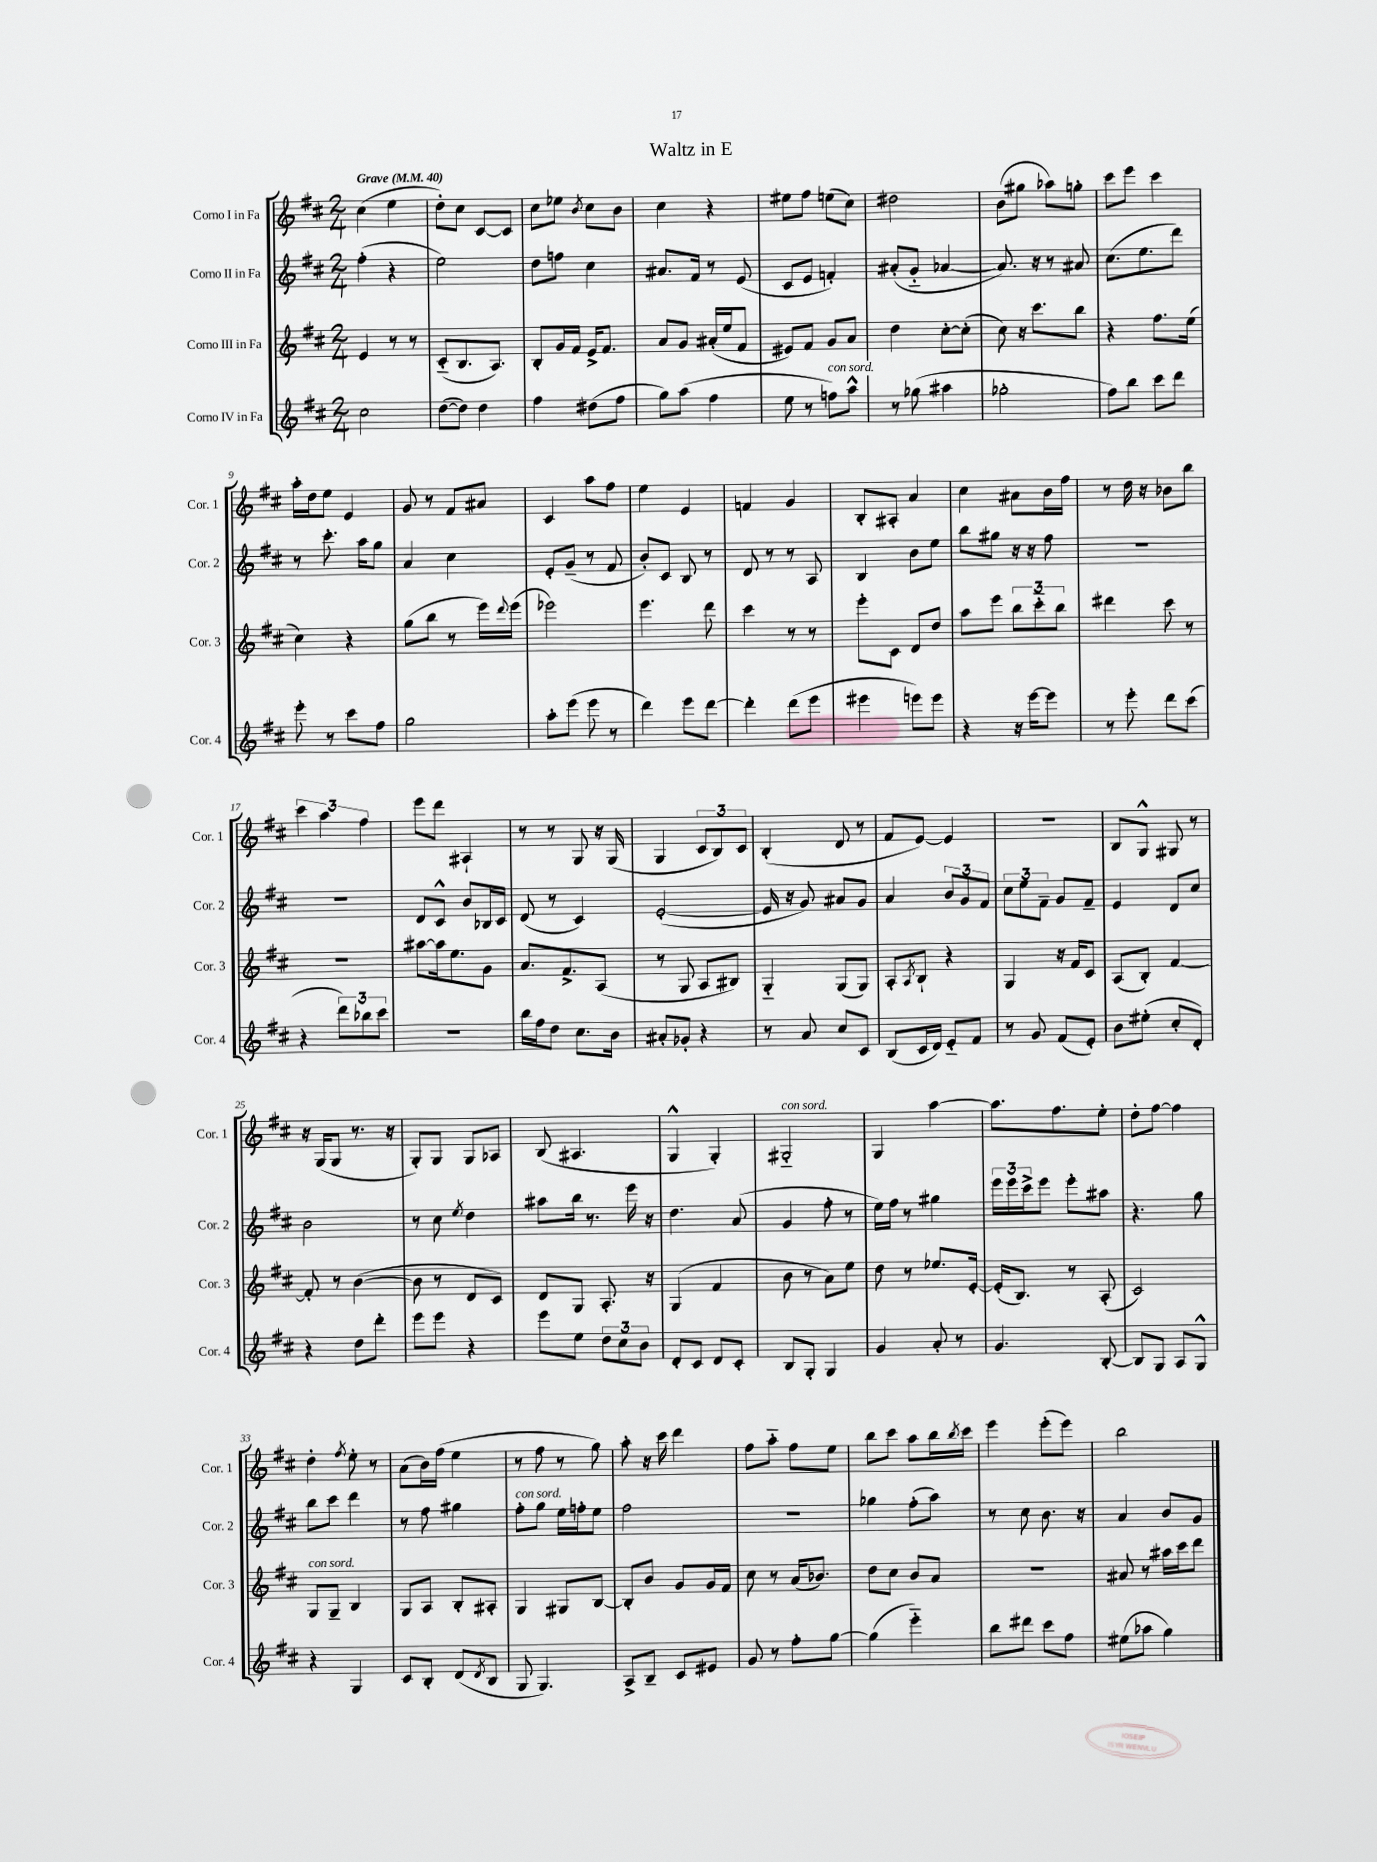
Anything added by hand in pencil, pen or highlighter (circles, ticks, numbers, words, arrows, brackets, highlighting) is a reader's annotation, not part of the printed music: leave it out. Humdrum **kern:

**kern	**kern	**kern	**kern
*part4	*part3	*part2	*part1
*staff4	*staff3	*staff2	*staff1
*I"Corno IV in Fa	*I"Corno III in Fa	*I"Corno II in Fa	*I"Corno I in Fa
*I'Cor. 4	*I'Cor. 3	*I'Cor. 2	*I'Cor. 1
*clefG2	*clefG2	*clefG2	*clefG2
*k[f#c#]	*k[f#c#]	*k[f#c#]	*k[f#c#]
*M2/4	*M2/4	*M2/4	*M2/4
*MM40	*MM40	*MM40	*MM40
=1	=1	=1	=1
!	!	!	!LO:TX:a:B:t=Grave
2cc#\	4e/	(4ff#'\	(4cc#\
.	8r	4r	4ee\
.	8r	.	.
=2	=2	=2	=2
([8dd\L	(8c#/L	2ee\)	8dd'\L)
8dd\J])	8.B/	.	8cc#\J
4dd\	.	.	[8c#/L
.	8.A/J)	.	.
.	.	.	8c#/J]
=3	=3	=3	=3
4ff#\	8B'/L	8dd\L	8cc#\L
.	16g/L	8ffn\J	8ee-X\J
.	16f#/JJ	.	.
.	.	.	8qb/
(8dd#X\L	16e^/KL	4cc#\	8cc#\L
.	8.f#/J	.	.
8ff#\J	.	.	8b\J
=4	=4	=4	=4
8gg\L)	8a/L	8.a#X/L	4cc#\
(8aa\J	8g/J	.	.
.	.	16f#/Jk	.
4ff#\	(16a#X'/LL	8r	4r
.	16ee/J	.	.
.	8f#/J	(8e/	.
=5	=5	=5	=5
8ee\	8e#X/L)	8c#/L	8ee#X\L
8r	8f#/J	8e/J	8ff#\J
!LO:TX:a:i:t=con sord.	!	!	!
8ffn\L)	8g/L	4fn'/)	(8een\L
8aa^^\J	8a/J	.	8cc#\J)
=6	=6	=6	=6
8r	4dd\	(8a#X'/L	2dd#X\
(8gg-X\	.	8g/J	.
4aa#X\	[8cc#'\L	[4a-X/	.
.	(8cc#'\J]	.	.
=7	=7	=7	=7
2gg-X'\	8cc#\)	8.a-/])	(8b\L
.	16r	.	8gg#X\J
.	8.ccc#\L	16r	.
.	.	8r	8aa-X\L)
.	8bb\J	8a#X/	8ggn'\J
=8	=8	=8	=8
8ff#\L)	4r	(8.cc#\L	8ccc#\L
8bb\J	.	.	8eee\J
.	.	8.ee\	.
8ccc#\L	8.ff#\L	.	4ccc#\
8ddd\J	.	8ddd\J)	.
.	(16ee\Jk	.	.
!!LO:LB:g=z
=9	=9	=9	=9
8eee'\	4cc#\)	8r	16aa'\LL
.	.	.	16dd\J
8r	.	8.ccc#'\	8ee\J
8ccc#\L	4r	.	4e/
.	.	16aa\KL	.
8ff#\J	.	8gg\J	.
=10	=10	=10	=10
2gg\	(8gg\L	4a/	8g/
.	8bb\J	.	8r
.	8r	4cc#\	8f#/L
.	16eee\LL)	.	8a#X/J
.	8qqddd/	.	.
.	(16eee\JJ	.	.
=11	=11	=11	=11
8aa'\L	2eee-X\)	8e'/L	4c#/
(8eee\J	.	(8g~/J	.
8eee\	.	8r	8aa\L
8r	.	8f#/	8ff#\J
=12	=12	=12	=12
4ddd\)	4.eee\	8b'/L)	4ee\
.	.	8c#/J	.
8eee\L	.	8B/	4e/
[8ddd\J	8ddd\	8r	.
=13	=13	=13	=13
4ddd'\]	4ccc#\	8d/	4fn/
.	.	8r	.
(8ddd\L	8r	8r	4g/
8eee\J	8r	8A/	.
=14	=14	=14	=14
4eee#X\	8eee'\L	4B/	8B'/L
.	8c#\J	.	8A#X'/J
8eeen\L)	8d/L	8b\L	4a/
8eee\J	8dd/J	8ee\J	.
=15	=15	=15	=15
4r	8aa\L	8bb\L	4cc#\
.	8eee\J	8gg#X\J	.
16r	12bb\L	16r	8a#X\L
[16eee\KL	.	16r	.
.	12ccc#\	.	.
8eee\J]	.	8ff#\	16b\L
.	12bb\J	.	.
.	.	.	16ff#\JJ
=16	=16	=16	=16
8r	4ddd#X\	2r	8r
8eee'\	.	.	16dd\
.	.	.	16r
8ddd\L	8ccc#\	.	8b-X\L
(8ccc#\J	8r	.	8bb\J
!!LO:LB:g=z
=17	=17	=17	=17
4r	2r	2r	6ccc#\
.	.	.	6aa\
12ddd\L)	.	.	.
12bb-X\	.	.	6ff#\
12ccc#\J	.	.	.
=18	=18	=18	=18
2r	[8aa#X\L	8d/L	8eee\L
.	16aa#\k]	8c#^^/J	8ddd\J
.	8.ee\	.	.
.	.	8b/L	4A#X`/
.	8g\J	16B-X/L	.
.	.	16c#/JJ	.
=19	=19	=19	=19
16bb\LL	8.a/L	(8d/	8r
16ff#\J	.	.	.
8dd\J	.	8r	8r
.	8.f#^/	.	.
8.cc#\L	.	4c#/)	8G/
.	(8A/J	.	16r
16b\Jk	.	.	(16G/
=20	=20	=20	=20
8a#X'/L	8r	([2e'/	4G/
8g-X'/J	8G/	.	.
4r	8A/L	.	12c#/L
.	.	.	12B/)
.	8B#X/J)	.	.
.	.	.	12c#/J
=21	=21	=21	=21
8r	4G/	16e/]	(4B'/
.	.	16r	.
8a/	.	8g/)	.
8cc#/L	(8G/L	8a#X/L	8d/
8c#/J	8G/J)	8g/J	8r
=22	=22	=22	=22
(8B/L	8A'/L	4a/	8f#/L
.	8qA/	.	.
16c#/L	8B`/J	.	[8e/J)
16d/JJ)	.	.	.
8e/L	4r	12b/L	4e/]
.	.	12g/	.
8f#/J	.	.	.
.	.	12f#/J	.
=23	=23	=23	=23
8r	4G/	12cc#\L	2r
.	.	12ee\	.
8g/	.	.	.
.	.	12f#~\J	.
(8f#/L	16r	8g/L	.
.	16f#/KL	.	.
8e'/J)	8c#/J	8f#~/J	.
=24	=24	=24	=24
8b\L	(8A/L	4e/	8B/L
(8ee#X'\J	8B'/J)	.	8G^^/J
8cc#'/L	[4f#/	8d/L	8G#X/
8d'/J)	.	8cc#/J	8r
!!LO:LB:g=z
=25	=25	=25	=25
4r	8f#'/]	2b\	16r
.	.	.	(16G/KL
.	8r	.	8G/J
8dd\L	([4b\	.	8.r
8ddd'\J	.	.	.
.	.	.	16r
=26	=26	=26	=26
8eee\L	8b\]	8r	8G'/L)
8eee\J	8r	8cc#\	8G/J
.	.	8qee/	.
4r	8d/L	4dd\	8G/L
.	8c#/J)	.	8A-X/J
=27	=27	=27	=27
8eee\L	8d/L	8aa#X\L	(8B/
8ee\J	8G/J	16bb\Jk	4.A#X/
.	.	8.r	.
12dd\L	8.A'/	.	.
12cc#\	.	.	.
.	.	16eee\	.
12b\J	.	.	.
.	16r	16r	.
=28	=28	=28	=28
8d'/L	(4G/	4.dd\	4G^^/
8c#/J	.	.	.
8d/L	4f#/	.	4G'/)
8c#'/J	.	(8a/	.
=29	=29	=29	=29
!	!	!	!LO:TX:a:i:t=con sord.
8B/L	8b\	4g/	2G#X/
8G'/J	8r	.	.
4G/	8a\L)	8ff#'\	.
.	8ee\J	8r	.
=30	=30	=30	=30
4g/	8dd\	16ee\LL)	4G/
.	.	16ff#\JJ	.
.	8r	8r	.
8a'/	8.ee-X/L	4gg#X\	[4aa\
8r	.	.	.
.	[16e'/Jk	.	.
=31	=31	=31	=31
4.g/	(16e'/KL]	24eee\LL	8.aa\L]
.	.	24eee\	.
.	8.B/J)	.	.
.	.	24ccc#^\J	.
.	.	8eee\J	.
.	.	.	8.ff#\
.	8r	8eee'\L	.
[8B'/	(8A'/	8aa#X\J	8ee'\J
=32	=32	=32	=32
8B/L]	2c#/)	4.r	8dd'\L
8G/J	.	.	[8ff#\J
8A/L	.	.	4ff#\]
8G^^/J	.	8gg\	.
!!LO:LB:g=z
=33	=33	=33	=33
!	!LO:TX:a:i:t=con sord.	!	!
4r	8G/L	8bb\L	4dd'\
.	8G~/J	8ccc#\J	.
.	.	.	8qff#/
4G/	4B/	4ddd\	8ee'\
.	.	.	8r
=34	=34	=34	=34
8c#/L	8G/L	8r	(8a\L
8B'/J	8A/J	8ff#\	16b\L)
.	.	.	(16ff#\JJ
(8d/L	8B'/L	4gg#X\	4ee\
8qd/	.	.	.
8B/J	8A#X'/J	.	.
=35	=35	=35	=35
!	!	!LO:TX:a:i:t=con sord.	!
8G/	4G/	8ff#'\L	8r
4.G/)	.	8gg\J	8ff#\
.	8G#X/L	16ee\LL	8r
.	.	16ffn'\J	.
.	[8B/J	8ee\J	8gg\)
=36	=36	=36	=36
8A^/L	8B'/L]	2ff#\	8aa'\
8B~/J	8b/J	.	16r
.	.	.	16ccc#\
8c#/L	8g/L	.	4ddd\
8e#X/J	16g/L	.	.
.	16f#/JJ	.	.
=37	=37	=37	=37
8g/	8cc#\	2r	8ff#\L
8r	8r	.	8aa\J
8ff#'\L	(16a/KL	.	8ff#\L
.	8.b-X/J)	.	.
[8gg\J	.	.	8ee\J
=38	=38	=38	=38
(4gg\]	8dd\L	4gg-X\	8bb\L
.	8cc#\J	.	8ccc#\J
4eee\)	8b/L	(8ff#'\L	8aa\L
.	8a/J	8aa\J)	16bb\L
.	.	.	8qbb/
.	.	.	16ccc#\JJ
=39	=39	=39	=39
8bb\L	2r	8r	4eee\
8ddd#X\J	.	8cc#\	.
8ccc#\L	.	8.b\	(8eee'\L
8ff#\J	.	.	8eee\J)
.	.	16r	.
=40	=40	=40	=40
(8ee#X\L	8a#X/	4a/	2bb\
8aa-X\J	8r	.	.
4gg\)	16aa#X\LL	8b/L	.
.	16ccc#\J	.	.
.	8ddd\J	8g/J	.
==	==	==	==
*-	*-	*-	*-
